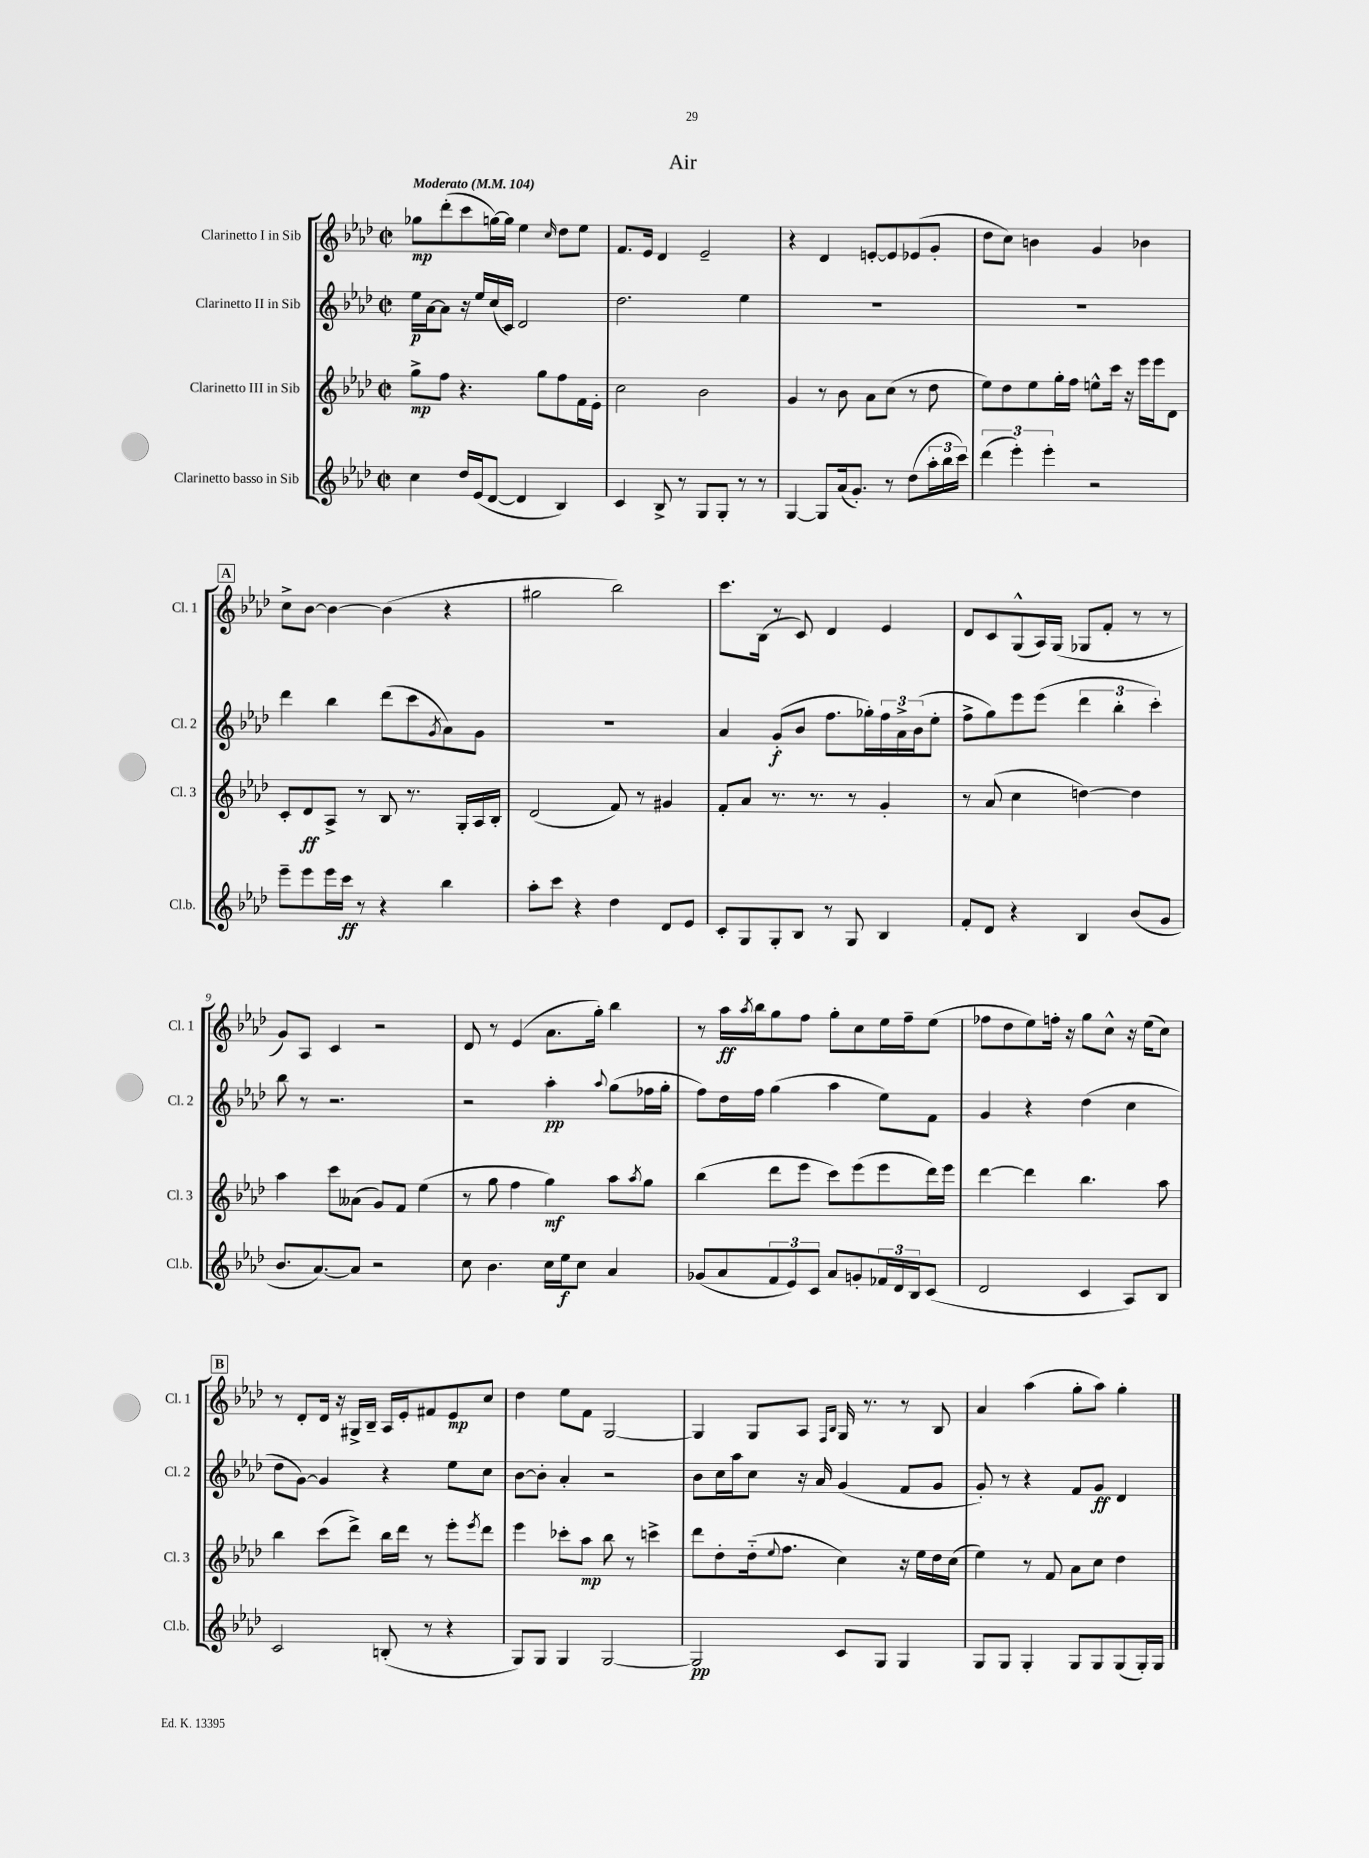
\header { title = "Air" }
<<
\new StaffGroup <<
\new Staff = "s0" \with { instrumentName = "Clarinetto I in Sib" shortInstrumentName = "Cl. 1" } {
    \clef treble \key aes \major \defaultTimeSignature \time 2/2 \tempo "Moderato" 4 = 104
    ges''8\mp des'''8-.( c'''8 g''16~) g''16 ees''4 \grace { c''16 } des''8 ees''8 |
    f'8. ees'16 des'4 ees'2-- |
    r4 des'4 e'8~-. e'8 ees'8( g'8-. |
    des''8 c''8) b'4 g'4 bes'4 |
    \mark \markup { \box "A" } c''8-> bes'8~ bes'4~ bes'4( r4 |
    gis''2 bes''2) |
    c'''8. bes16( r8 c'8) des'4 ees'4 |
    des'8 c'8 g8-^( aes16) g16( ges8 f'8-. r8 r8 |
    g'8) aes8 c'4 r2 |
    des'8 r8 ees'4( aes'8. g''16-.) bes''4 |
    r8 aes''16\ff \acciaccatura { aes''8 } bes''16 g''8 f''8 g''8-. c''8 ees''16 f''16-- ees''8( |
    fes''8 des''8 ees''8) f''16-. r16 g''8 c''8-^ r16 ees''16( c''8) |
    \mark \markup { \box "B" } r8 des'8-. des'16 r16 gis16-> bes16-- aes16 ees'16-. fis'8 ees'8\mp c''8 |
    des''4 ees''8 f'8 g2~ |
    g4 g8 aes8 \grace { f16 bes16 } g16 r8. r8 bes8 |
    aes'4 aes''4( g''8-. aes''8) g''4-. \bar "|." |
}
\new Staff = "s1" \with { instrumentName = "Clarinetto II in Sib" shortInstrumentName = "Cl. 2" } {
    \clef treble \key aes \major \defaultTimeSignature \time 2/2
    ees''16\p aes'16~ aes'8 r16 ees''16 c''16( c'16) des'2 |
    des''2. ees''4 |
    R1 |
    R1 |
    \mark \markup { \box "A" } des'''4 bes''4 des'''8( c'''8 \acciaccatura { g'8 } aes'8) g'8 |
    R1 |
    aes'4 g'8-.\f( bes'8 f''8. ges''16-.) \tuplet 3/2 { f''16 aes'16-> bes'16( } ees''8-. |
    f''8-> g''8) ees'''8 ees'''8( \tuplet 3/2 { des'''4 bes''4-. c'''4-.) } |
    bes''8 r8 r2. |
    r2 aes''4-.\pp \appoggiatura { aes''8 } g''8( fes''16 g''16-. |
    f''8) des''16 f''16 g''4( aes''4 ees''8) f'8 |
    g'4 r4 des''4( c''4 |
    \mark \markup { \box "B" } des''8 g'8~) g'4 r4 ees''8 c''8 |
    bes'8~ bes'8-. aes'4-. r2 |
    bes'8 c''16 aes''16 c''8 r16 aes'16 g'4( f'8 g'8 |
    g'8-.) r8 r4 f'8 g'8\ff des'4 \bar "|." |
}
\new Staff = "s2" \with { instrumentName = "Clarinetto III in Sib" shortInstrumentName = "Cl. 3" } {
    \clef treble \key aes \major \defaultTimeSignature \time 2/2
    g''8->\mp f''8 r4. g''8 f''8 f'16 ees'16-. |
    c''2 bes'2 |
    g'4 r8 bes'8 aes'8 c''8( r8 des''8 |
    ees''8) des''8 ees''8 g''16-. f''16 e''8-^ c'''16 r16 ees'''16 ees'''16 des'8 |
    \mark \markup { \box "A" } c'8-. des'8\ff aes8-> r8 bes8 r8. g16-. aes16 bes16-. |
    des'2( f'8) r8 gis'4 |
    f'8-. aes'8 r8. r8. r8 g'4-. |
    r8 aes'8( c''4 d''4~) d''4 |
    aes''4 c'''8 aeses'8( g'8) f'8 ees''4( |
    r8 g''8 f''4 g''4\mf) aes''8 \acciaccatura { aes''8 } g''8 |
    bes''4( des'''8 ees'''8 c'''8) ees'''8( ees'''8 des'''16) ees'''16 |
    des'''4~ des'''4 bes''4. aes''8 |
    \mark \markup { \box "B" } bes''4 c'''8( des'''8->) bes''16 des'''16 r8 ees'''8-. \acciaccatura { ees'''8 } des'''8 |
    ees'''4 ces'''8-. aes''8\mp bes''8 r8 c'''4-> |
    des'''8 des''8-. des''16-_( \appoggiatura { ees''8 } f''8. c''4) r16 ees''16 des''16 c''16( |
    ees''4) r8 f'8 aes'8 c''8 des''4 \bar "|." |
}
\new Staff = "s3" \with { instrumentName = "Clarinetto basso in Sib" shortInstrumentName = "Cl.b." } {
    \clef treble \key aes \major \defaultTimeSignature \time 2/2
    c''4 des''16 ees'16( des'8~ des'4 bes4) |
    c'4 bes8-> r8 g8 g8-. r8 r8 |
    g4~ g8 aes'16( g'8.-.) r8 des''8( \tuplet 3/2 { aes''16-. bes''16 c'''16) } |
    \tuplet 3/2 { des'''4( ees'''4-.) ees'''4-. } r2 |
    \mark \markup { \box "A" } ees'''8-- ees'''8 ees'''16 c'''16\ff r8 r4 bes''4 |
    aes''8-. c'''8 r4 des''4 des'8 ees'8 |
    c'8-. g8 g8-. bes8 r8 g8 bes4 |
    f'8-. des'8 r4 bes4 bes'8( g'8 |
    bes'8. aes'8.~) aes'8 r2 |
    c''8 bes'4. c''16 ees''16\f c''8 aes'4 |
    ges'8( aes'8 \tuplet 3/2 { f'8 ees'8) c'8 } aes'8 g'8-. \tuplet 3/2 { fes'16 des'16 bes16 } c'8( |
    des'2 c'4 aes8) bes8 |
    \mark \markup { \box "B" } c'2 b8-.( r8 r4 |
    g8) g8 g4 g2~ |
    g2\pp c'8 g8 g4 |
    g8 g8 g4-. g8 g8 g8( g16-.) g16 \bar "|." |
}
>>
>>
